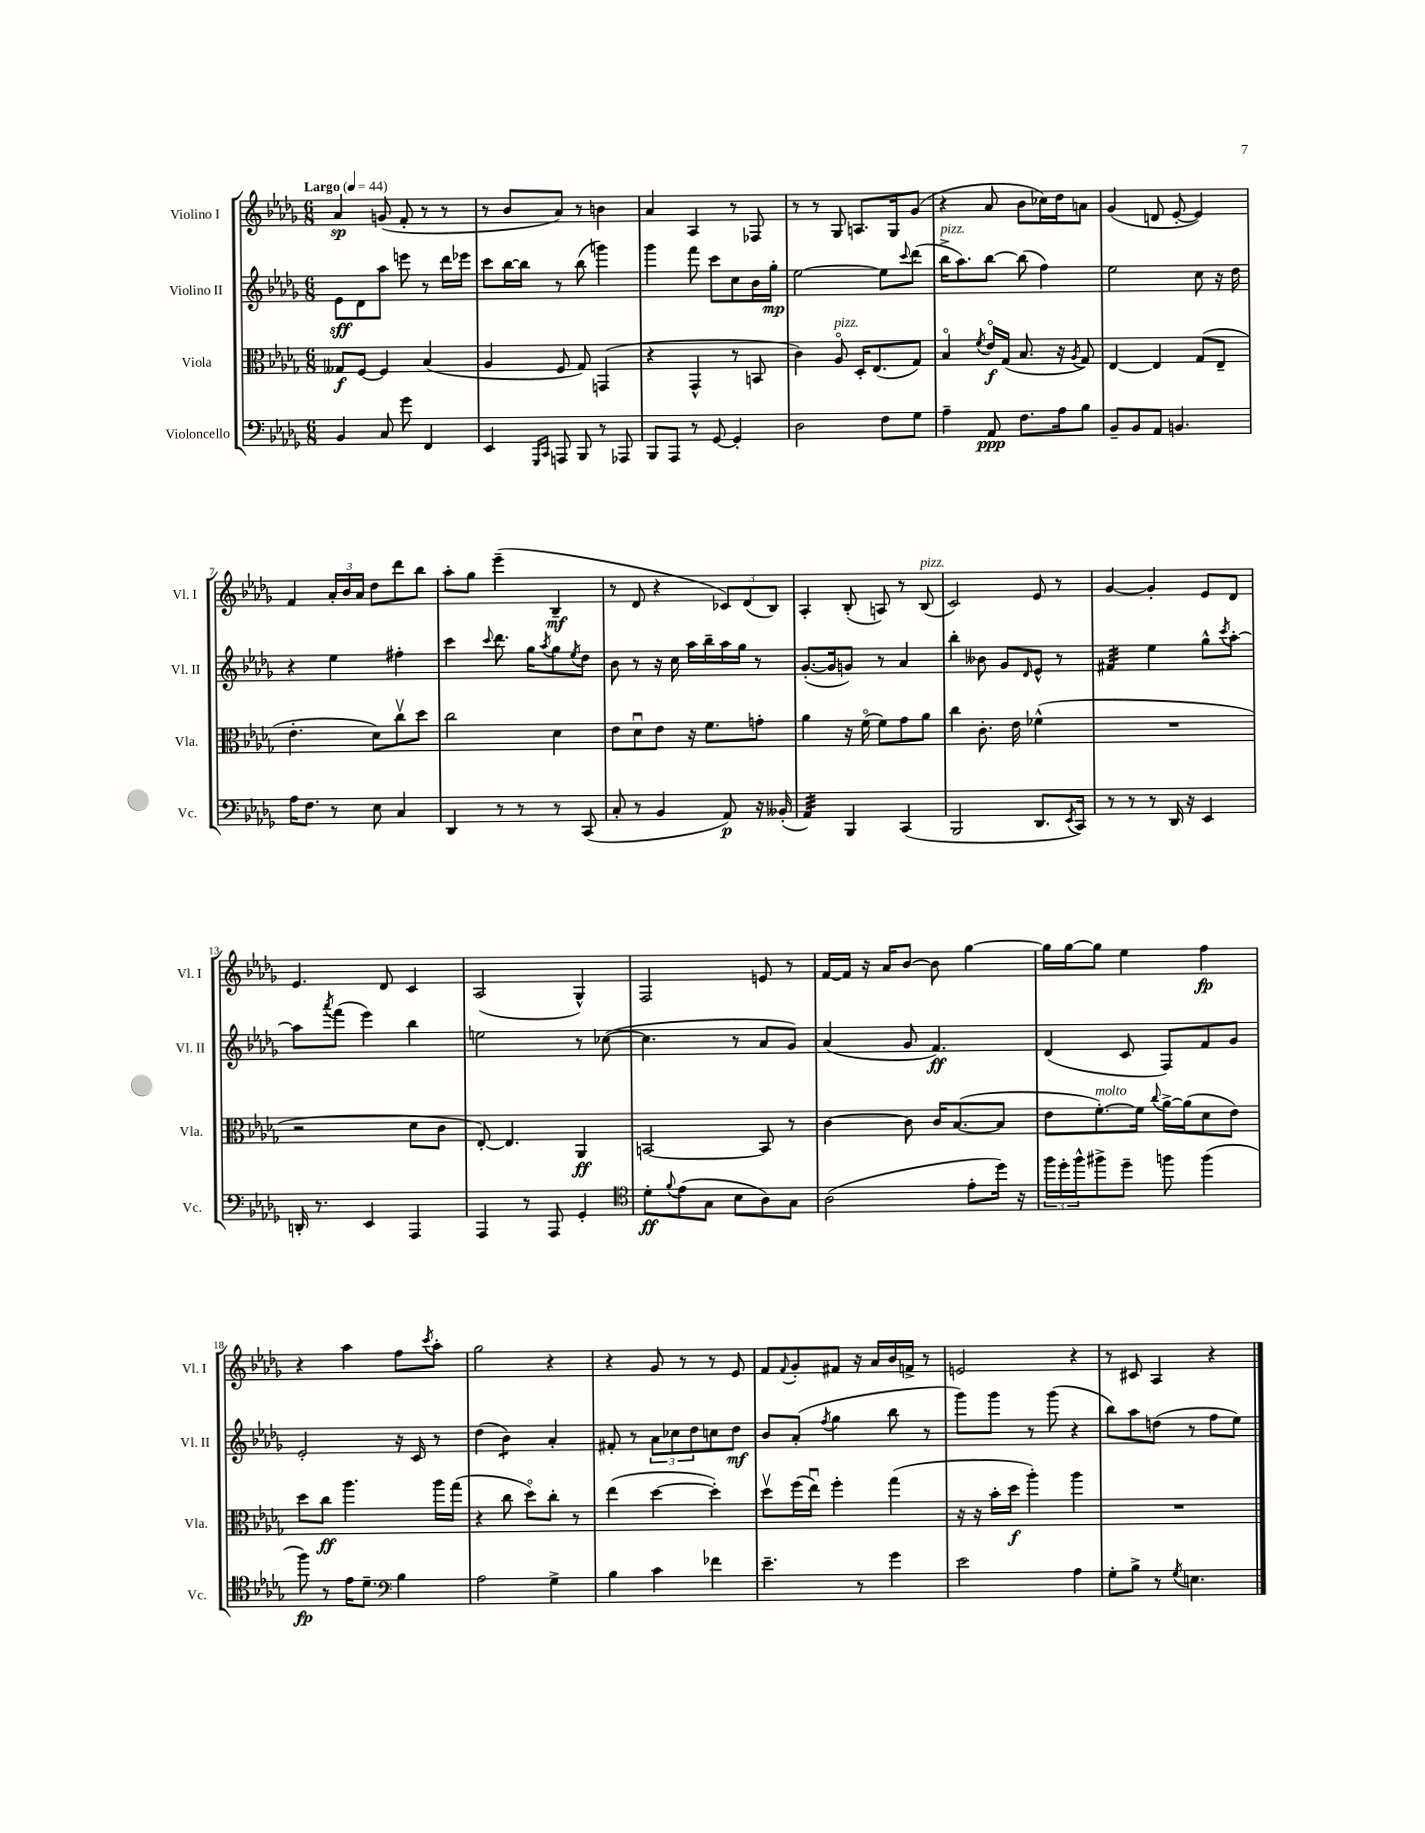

**kern	**kern	**kern	**kern
*staff4	*staff3	*staff2	*staff1
*clefF4	*clefC3	*clefG2	*clefG2
*k[b-e-a-d-g-]	*k[b-e-a-d-g-]	*k[b-e-a-d-g-]	*k[b-e-a-d-g-]
*M6/8	*M6/8	*M6/8	*M6/8
*MM44	*MM44	*MM44	*MM44
4BB-/	8G--/L	8e-\L	4a-/
.	[8F/J	8d-\	.
8C/	4F/]	8aa-\J	(8g/
8g-\	.	8eee\	8f'/
4FF/	(4B-/	8r	8r
.	.	16ddd-\LL	8r
.	.	16eee-\JJ	.
=	=	=	=
4EE-/	4A-/	8ccc\L	8r
.	.	[16bb-\L	8b-/L
.	.	16bb-\]JJ	.
16qqGGG-/LL	.	.	.
16qqCC/JJ	.	.	.
8AAA/	8F/	8r	8a-/J)
8BBB-/	8G-/)	(8bb-\	8r
8r	(4GG/	4ggg\)	4b\
8AAA-/	.	.	.
=	=	=	=
8BBB-/L	4r	4ggg-\	4a-/
8AAA-/J	.	.	.
8r	4GG-^^/	8fff\	4A-/
[8GG-/	.	8ccc\L	.
4GG-'/]	8r	8cc\	8r
.	8BB/	16b-\L	8F-/
.	.	16gg-'\JJ	.
=	=	=	=
2D-\	4c\)	[2ee-\	8r
.	.	.	8r
.	8A-o/	.	8G-/
.	16D-'/LK	.	8.A/L
.	(8.E-/	.	.
8F\L	.	8ee-\]L	.
.	.	.	16G-/k
.	.	8qqccc/	.
8G-\J	8G-/J)	(8ddd-\J	(8g-/J
=	=	=	=
4A-~\	4B-o/	16bb-^\LK	4r
.	.	8.aa-\)	.
.	8qf/	.	.
8AA-/	16e-o/LL	[8bb-\J	8a-/
.	(16G-/JJ	.	.
8.F\L	8.B-/	(8bb-\]	8b-\L
.	.	4ff\)	16cc-\L)
16A-\k	16r	.	16dd-\J
.	8qA-/	.	.
8B-\J	8G-/)	.	8a\J
=	=	=	=
8BB-~/L	[4E-/	2ee-\	(4g-/
8BB-/	.	.	.
8AA-/J	4E-/]	.	8d/
4.BB/	.	.	[8e-'/
.	(8G-/L	8cc\	4e-/])
.	8E-~/J	16r	.
.	.	16dd-\	.
=	=	=	=
16A-\LK	4.e-'\	4r	4f/
8.F\J	.	.	.
8r	.	4ee-\	24a-'/LL
.	.	.	24b-/
.	.	.	24a-/JJ
8E-\	8d-\L)	.	8dd-\L
4C/	8ccv\	4ff#'\	8ddd-\
.	8dd-\J	.	8bb-\J
=	=	=	=
4DD-/	2cc\	4ccc\	8aa-'\L
.	.	.	8gg-\J
.	.	8qqccc/	.
8r	.	8.ddd-\	(4eee-~\
8r	.	.	.
.	.	16gg-\LK	.
.	.	8qaa-/	.
8r	4d-\	8gg-\	4B-~/
.	.	8qee-/	.
(8CC/	.	8dd-\J	.
=	=	=	=
8C'/	8e-\L	8b-\	8r
8r	8d-u\	8r	8d-/
4BB-/	8e-\J	16r	4r
.	.	16cc\	.
.	16r	16aa-\LL	.
.	8.f\L	16bb-~\	.
8AA-/)	.	16aa-\	12c-/L)
.	.	16gg-\JJ	.
.	.	.	(12d-/
16r	8g'\J	8r	.
.	.	.	12B-/J)
(16BB--'/	.	.	.
=	=	=	=
4AA-/)	4a-\	([8.g-'/L	4A-'/
.	.	16g-/]k	.
4BBB-/	16r	8g/J)	(8B-'/
.	(16fo\	.	.
.	8f\L)	8r	8A/)
(4CC/	8g-\	4a-/	8r
.	8a-\J	.	(8B-/
=	=	=	=
2BBB-/	4cc\	4bb-'\	2c/)
.	8.c'\	8b--\	.
.	.	8g-/L	.
.	16e-\	.	.
.	.	16qqd-/	.
8.DD-/L	(4f-^^\	8e-^^/J	8e-/
.	.	8r	8r
8qEE-/	.	.	.
16CC/Jk)	.	.	.
=	=	=	=
8r	2.r	4f#/	[4g-/
8r	.	.	.
8r	.	4ee-\	4g-'/]
16DD-/	.	.	.
16r	.	.	.
4EE-/	.	8gg-^^\L	8e-/L
.	.	8qccc/	.
.	.	[8aa-'\J	8d-/J
=	=	=	=
16DD'/	2r	8aa-\]L	4.e-/
8.r	.	.	.
.	.	8qaaa-/	.
.	.	(8fff\J	.
4EE-/	.	4eee-\)	.
.	.	.	8d-/
4AAA-/	8d-\L	4bb-\	4c/
.	8c\J	.	.
=	=	=	=
4AAA-/	[8E-'/)	2ee\	(2A-/
.	4.E-/]	.	.
8r	.	.	.
8AAA-/	.	.	.
4GG-'/	4AA-/	8r	4G-^^/)
.	.	([8cc-\	.
=	=	=	=
*clefC4	*	*	*
8d-'\L	[2BB/	4.cc-\]	2F/
8qqf/	.	.	.
(8e-\	.	.	.
8G-\J	.	.	.
8B-\L	.	8r	.
8A-\)	8BB/]	8a-/L	8e/
8G-\J	8r	8g-/J)	8r
=	=	=	=
(2A-\	[4c\	(4a-/	[16f/LL
.	.	.	16f/]JJ
.	.	.	16r
.	.	.	16a-/LK
.	8c\]	8g-/	[8b-/J
.	16c/LK	4.f/)	8b-\]
.	([8.B-/	.	.
8e-'\L	.	.	[4gg-\
16dd-\Jk)	8B-/]J	.	.
16r	.	.	.
=	=	=	=
24ff\LL	8e-\L	(4d-/	16gg-\]LL
24dd-'\	.	.	.
.	.	.	[16gg-\J
24ff^^\J	.	.	.
8ff#^\	[8.f'\)	.	8gg-\]J
8dd-~\J	.	8c/	4ee-\
.	16f\]Jk	.	.
.	8qqcc/	.	.
8ff\	[16a-^\LL	8F/L)	.
.	(16a-\]J	.	.
(4ff\	8d-\	8f/	4ff\
.	8e-\J)	8g-/J	.
=	=	=	=
8ff\)	8dd-\L	2e-'/	4r
8r	8cc\J	.	.
16e-\LK	4.aa-\	.	4aa-\
8.d-~\J	.	.	.
*clefF4	*	*	*
4B-\	.	16r	8ff\L
.	.	16c/	.
.	.	.	8qccc/
.	16aa-\LL	8r	8aa-'\J
.	(16gg-\JJ	.	.
=	=	=	=
2A-\	4r	(4dd-\	2gg-\
.	8cc\	4b-\)	.
.	8dd-o\L)	.	.
4G-^\	8cc'\J	4a-'/	4r
.	8r	.	.
=	=	=	=
4B-\	(4ee-\	8f#'/	4r
.	.	8r	.
4c\	[4dd-\	12a-\L	8g-/
.	.	12cc-\	.
.	.	.	8r
.	.	12dd-\	.
4f-\	4dd-'\])	8cc\	8r
.	.	8dd-\J	8e-/
=	=	=	=
4.e-~\	8dd-v\L	8b-/L	8f/L
.	.	.	8qqf/
.	(16ff\L	(8a-'/J	8g-'/
.	16ee-u\JJ)	.	.
.	.	8qff/	.
.	4ff'\	4gg-\	8f#/J
8r	.	.	16r
.	.	.	16a-/LL
4g-\	(4gg-\	8bb-\	16b-/
.	.	.	16f^/JJ
.	.	8r	8r
=	=	=	=
2e-\	16r	8ggg-\L)	2e/
.	16r	.	.
.	16b-'\LL	8ggg-\J	.
.	16dd-\JJ	.	.
.	4aa-'\)	8r	.
.	.	(8ggg-\	.
4A-\	4aa-\	4r	4r
=	=	=	=
8G-'\L	2.r	8bb-\L)	8r
8B-^\J	.	8aa-\	8c#/
8r	.	(8dd\J	4A-/
8qG-/	.	.	.
4.E\	.	8r	.
.	.	8ff\L	4r
.	.	8ee-\J)	.
==	==	==	==
*-	*-	*-	*-
